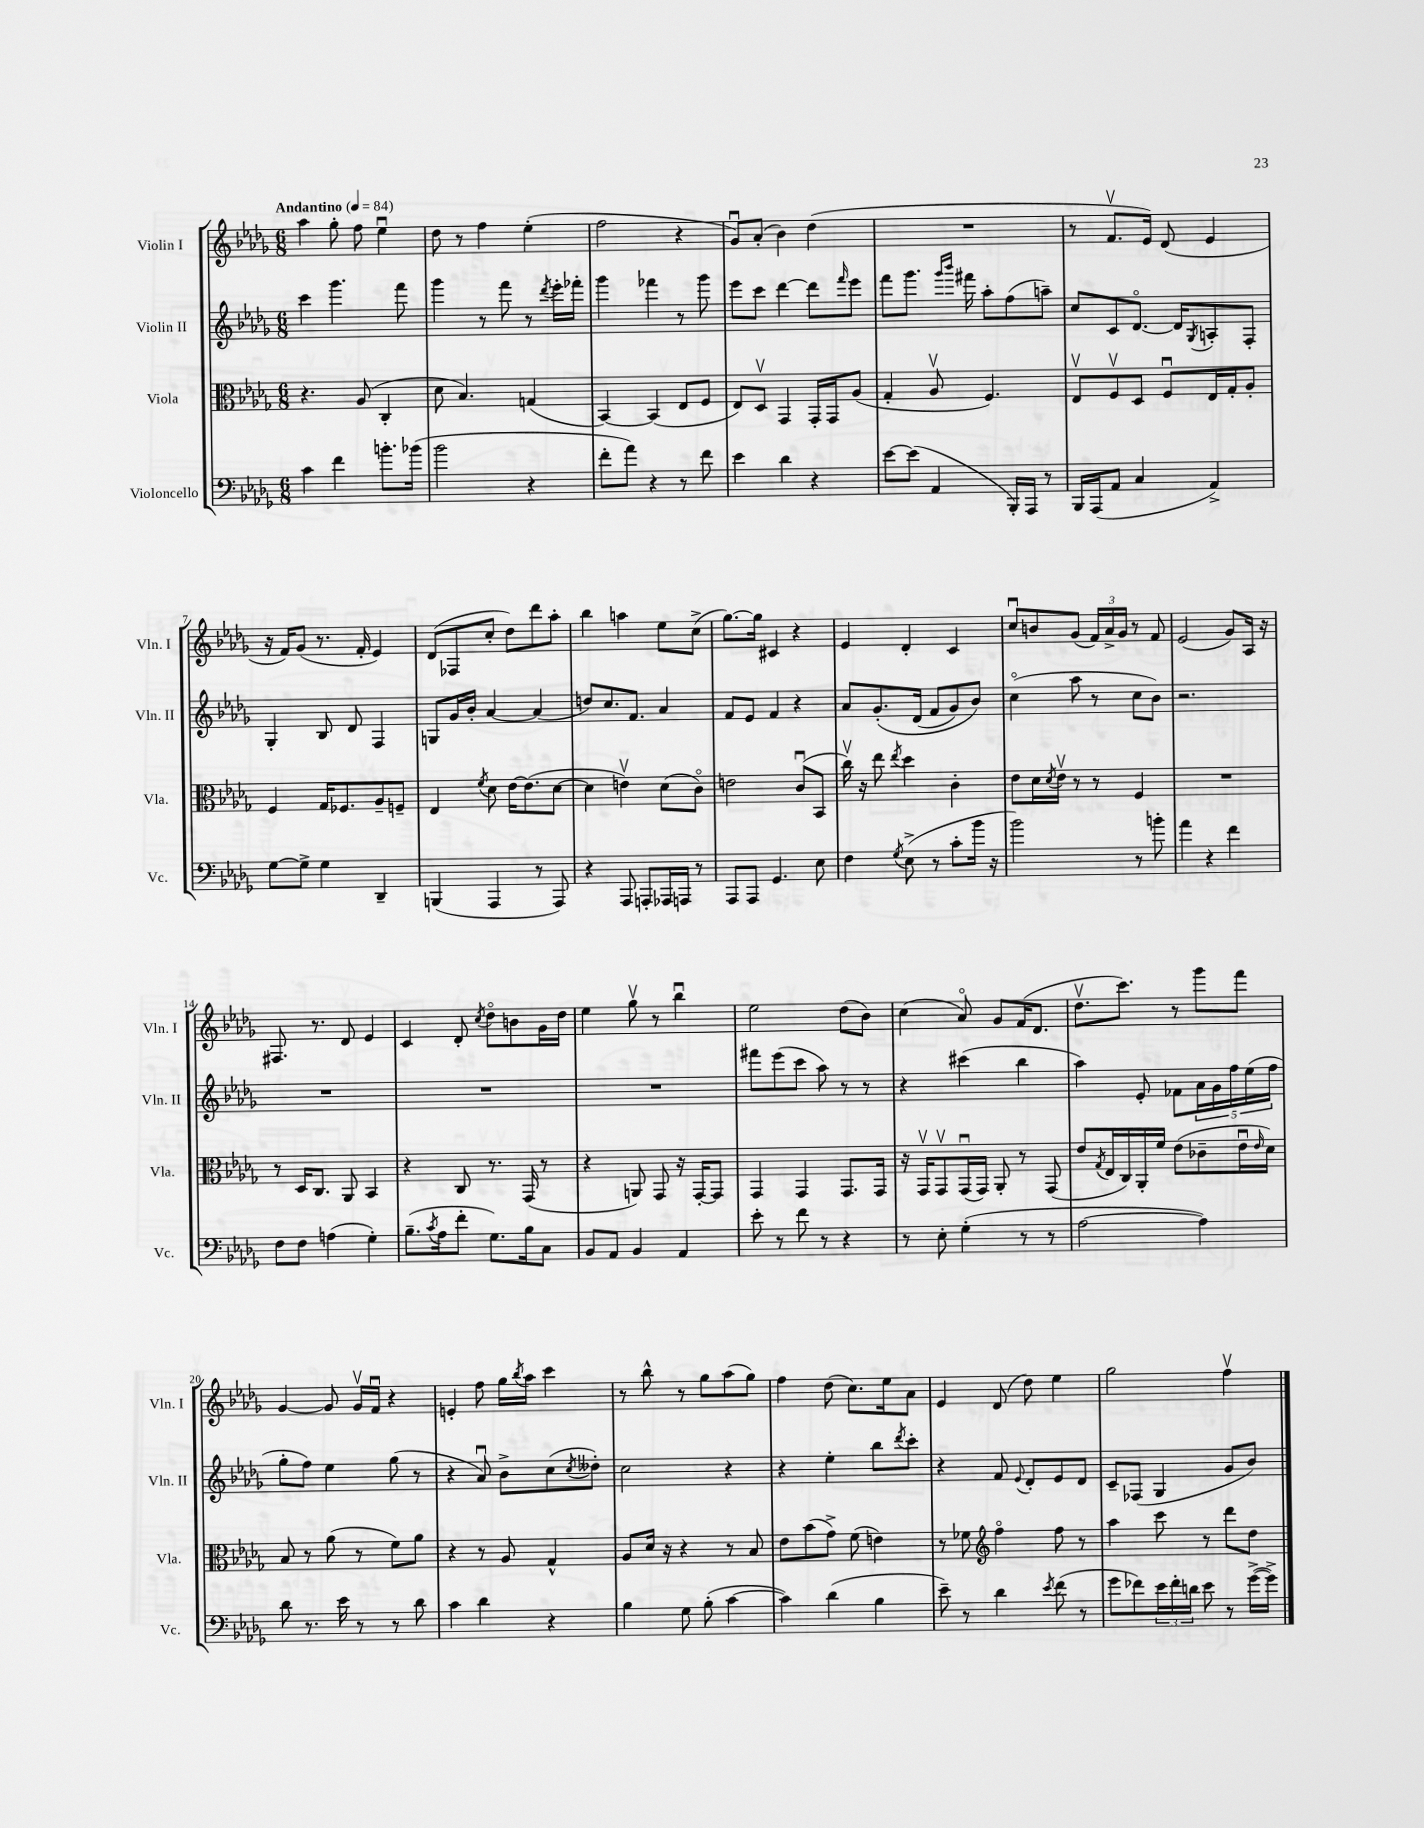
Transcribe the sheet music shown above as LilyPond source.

<<
\new StaffGroup <<
\new Staff = "s0" \with { instrumentName = "Violin I" shortInstrumentName = "Vln. I" } {
    \clef treble \key des \major \numericTimeSignature \time 6/8 \tempo "Andantino" 4 = 84
    aes''4 ges''8-. f''8 ees''4\downbow |
    des''8 r8 f''4 ees''4-.( |
    f''2 r4 |
    ges'8\downbow) aes'8-.( bes'4) des''4( |
    R2. |
    r8 f'8.\upbow ees'16) des'8( ees'4 |
    r16 f'16) ges'8( r8. f'16-. ees'4) |
    des'8( fes8 c''8-. des''8) des'''8 aes''8-. |
    bes''4 a''4 ees''8 c''8->( |
    ges''8.~) ges''16 cis'4 r4 |
    ees'4 des'4-. c'4 |
    c''8\downbow b'8 ges'8( \tuplet 3/2 { f'16) aes'16-> ges'16 } r8 f'8 |
    ees'2( ges'8) aes16 r16 |
    fis8. r8. des'8 ees'4 |
    c'4 des'8-. \acciaccatura { c''8 } des''8\flageolet b'8 ges'16 des''16 |
    ees''4 ges''8\upbow r8 bes''4\downbow |
    ees''2 des''8( bes'8) |
    c''4( aes'8\flageolet) ges'8 f'16( des'8. |
    des''8.\upbow c'''8.) r8 ges'''8 f'''8 |
    ges'4~ ges'8 ges'16\upbow f'16\downbow r4 |
    e'4-. f''8 ges''16 \acciaccatura { bes''8 } aes''16 c'''4 |
    r8 bes''8-^ r8 ges''8 aes''8( ges''8) |
    f''4 des''8( c''8.) ees''16 aes'8 |
    ees'4 des'8( des''8) ees''4 |
    ges''2 f''4\upbow \bar "|." |
}
\new Staff = "s1" \with { instrumentName = "Violin II" shortInstrumentName = "Vln. II" } {
    \clef treble \key des \major \numericTimeSignature \time 6/8
    c'''4 ges'''4. f'''8 |
    ges'''4 r8 f'''8 r8 \acciaccatura { des'''8 } ees'''16-. fes'''16-. |
    ges'''4 fes'''4 r8 ges'''8 |
    ees'''8 c'''8 des'''4~ des'''8 \grace { f'''16 } ees'''8 |
    f'''8 ges'''8. \grace { ges'''16 bes'''16 } fis'''16 aes''8-. f''8( a''8--) |
    c''8 c'8 des'8.~\flageolet des'16 \acciaccatura { ges8 } a8-. f8-. |
    ges4-. bes8 des'8 f4 |
    g8 ges'16 bes'16-. aes'4~ aes'4( |
    d''8) c''8. f'8. aes'4 |
    f'8 ees'8 f'4 r4 |
    aes'8 ges'8.-.\( des'16( f'8 ges'8) bes'8\) |
    c''4\flageolet( aes''8 r8 c''8 bes'8) |
    r2. |
    R2. |
    R2. |
    R2. |
    fis'''8 ees'''8( c'''8 aes''8) r8 r8 |
    r4 cis'''4( bes''4 |
    aes''4) ees'8-. fes'8 \tuplet 5/4 { aes'16 ges'16 f''16 ees''16( f''16 } |
    ges''8-. f''8) ees''4 ges''8( r8 |
    r4 aes'8\downbow) bes'8-> c''8( \acciaccatura { c''8 } deses''8-.) |
    c''2 r4 |
    r4 ees''4-. bes''8 \acciaccatura { des'''8 } c'''8-. |
    r4 f'8 \appoggiatura { ees'8 } des'8-. ees'8 des'8 |
    c'8-- fes8( ges4 ges'8 bes'8) \bar "|." |
}
\new Staff = "s2" \with { instrumentName = "Viola" shortInstrumentName = "Vla." } {
    \clef alto \key des \major \numericTimeSignature \time 6/8
    r4. aes8( c4-. |
    des'8 bes4.) g4( |
    bes,4~) bes,4( ees8 f8 |
    ees8) des8\upbow ges,4 ges,16-. ges,16 aes8( |
    ges4-. aes8\upbow f4.) |
    ees8\upbow f8\upbow des8 f8\downbow ees16 ges16-. aes8-. |
    f4 ges16 fes8. aes8-- f8-- |
    ees4 \acciaccatura { f'8 } des'8 ees'16~ ees'8.( des'8~ |
    des'4 e'4\upbow) des'8( c'8\flageolet) |
    e'2 c'8\downbow( bes,8 |
    c''16\upbow) r16 ees''8 \acciaccatura { ees''8 } des''4 c'4-. |
    ees'8 des'16 \acciaccatura { des'8 } ees'16\upbow r8 r8 f4 |
    R2. |
    r8 des16 c8. aes,8 bes,4 |
    r4 c8 r8. ges,16( r8 |
    r4 a,8) ges,8 r16 ges,16~-. ges,8 |
    ges,4 ges,4 ges,8. ges,16 |
    r16 ges,16\upbow ges,8\upbow ges,16\downbow( ges,16) aes,8-. r8 ges,8( |
    ees'8 \acciaccatura { ges8 } ees16 c16) aes,16-. f'16 ees'8( ces'8-- ees'16\downbow \grace { ees'16 } des'16) |
    bes8 r8 aes'8( r8 f'8) aes'8 |
    r4 r8 aes8 ges4-^ |
    aes8 des'16 r16 r4 r8 bes8 |
    ees'8 bes'8( ges'8->) f'8( e'4) |
    r8 fes'8 \clef treble f''4\flageolet f''8 r8 |
    aes''4 c'''8 r8 des'''8 des''8 \bar "|." |
}
\new Staff = "s3" \with { instrumentName = "Violoncello" shortInstrumentName = "Vc." } {
    \clef bass \key des \major \numericTimeSignature \time 6/8
    c'4 f'4 b'8.-. bes'16( |
    bes'2 r4 |
    f'8-. aes'8) r4 r8 f'8 |
    ees'4 des'4 r4 |
    ees'8~ ees'8( aes,4 bes,,16-.) aes,,16 r8 |
    bes,,16 aes,,16( aes,8 c4 aes,4->) |
    ges8~ ges8-> ges4 des,4-- |
    b,,4( aes,,4 r8 aes,,8) |
    r4 aes,,8 a,,8-. aes,,16 a,,16 r8 |
    aes,,8 aes,,8 ges,4. ees8 |
    f4 \acciaccatura { ges8 } ees8->( r8 c'8-. bes'16 r16 |
    bes'2) r8 b'8-. |
    aes'4 r4 f'4 |
    f8 f8 a4( ges4-.) |
    bes8.--( \acciaccatura { c'8 } aes16 f'8-. ges8.) bes16 c8 |
    bes,8 aes,8 bes,4 aes,4 |
    ees'8-. r8 f'8 r8 r4 |
    r8 ees8-. ges4-.( r8 r8 |
    aes2~ aes4) |
    des'8 r8. ees'16 r8 r8 des'8 |
    c'4 des'4 r4 |
    bes4 ges8 bes8-.( c'4~ |
    c'4) des'4( bes4 |
    ees'8--) r8 des'4 \acciaccatura { ees'8 } f'8( r8 |
    ges'8 fes'8) \tuplet 3/2 { ees'16 fes'16-. d'16 } ees'8 r8 ges'16~->( ges'16->) \bar "|." |
}
>>
>>
